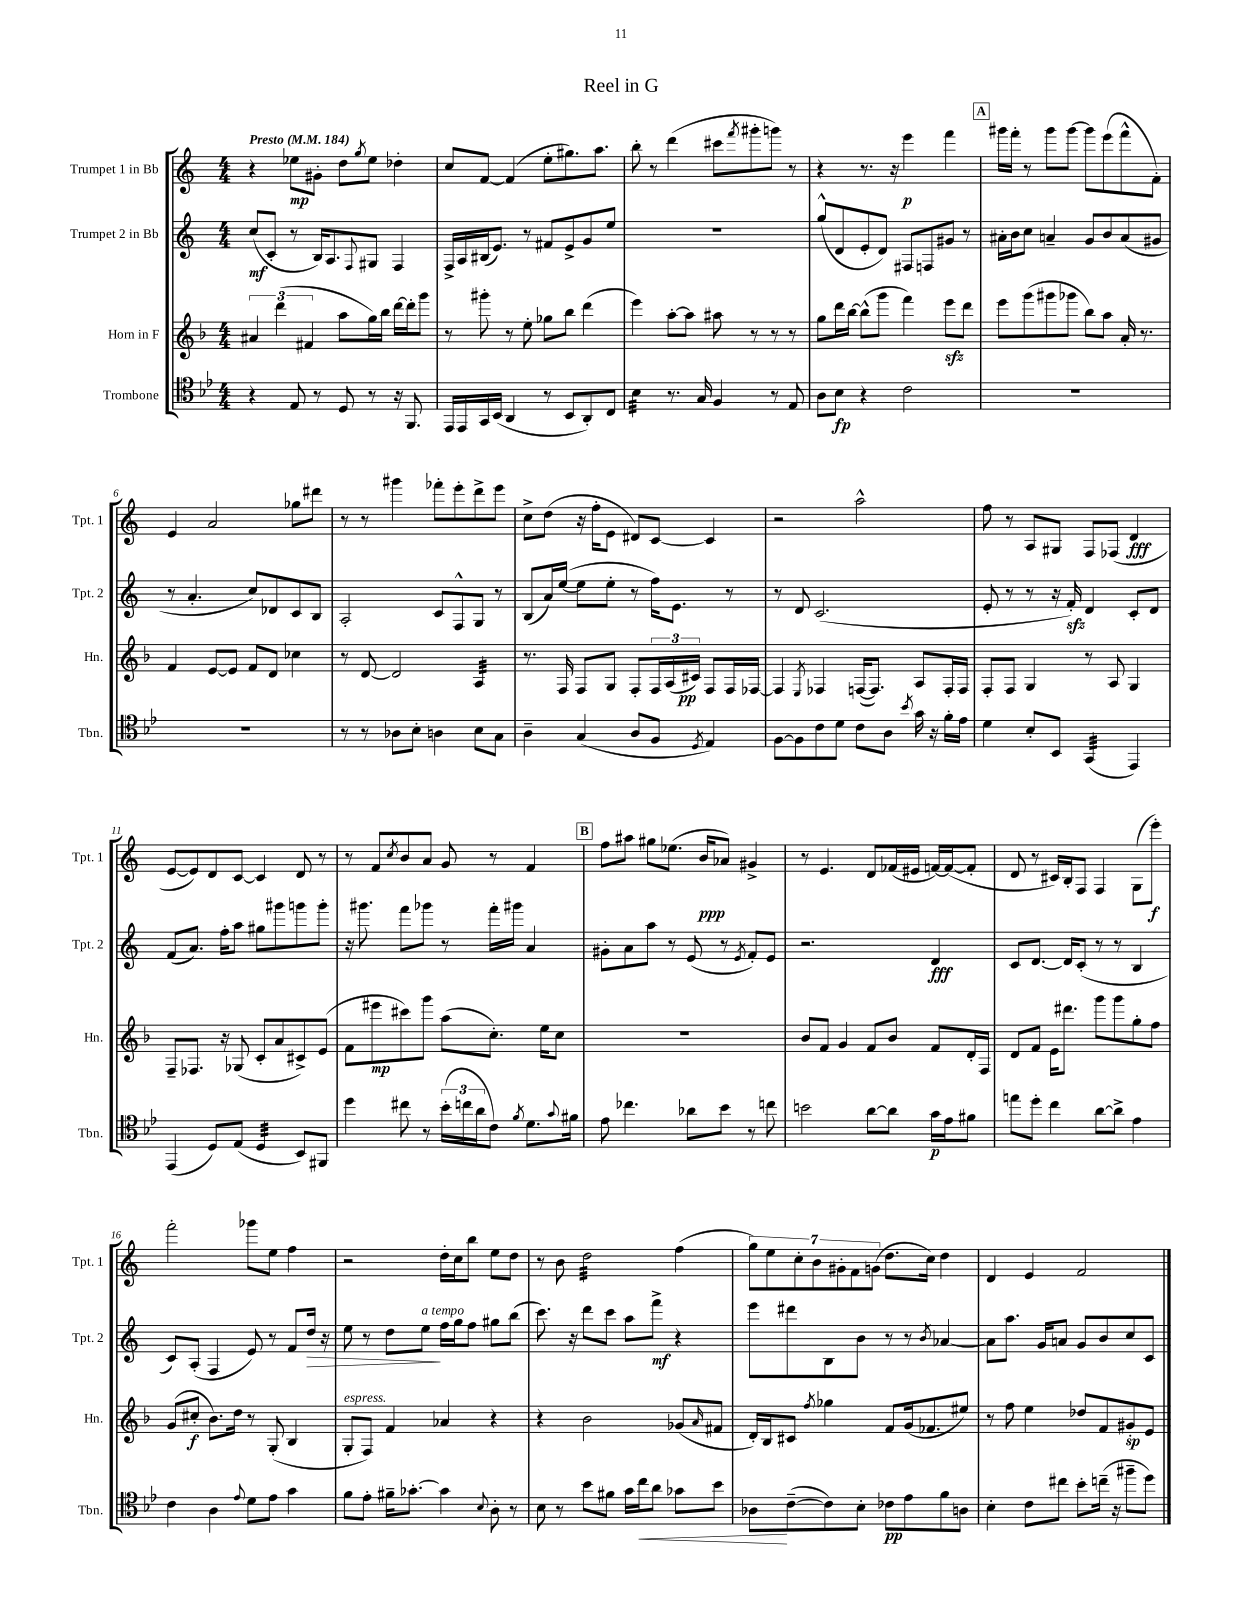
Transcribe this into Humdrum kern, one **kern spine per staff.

**kern	**kern	**kern	**kern
*staff4	*staff3	*staff2	*staff1
*clefC4	*clefG2	*clefG2	*clefG2
*k[b-e-]	*k[b-]	*k[]	*k[]
*M4/4	*M4/4	*M4/4	*M4/4
*MM184	*MM184	*MM184	*MM184
4r	6a#	(8cc	4r
.	.	8c'	.
.	(6ddd	.	.
8E-	.	8r	8ee-
.	6f#	.	.
8r	.	16B)	8g#'
.	.	8.A	.
8D	8aa	.	8dd
.	.	8qqF	8qgg
8r	16gg)	8G#	8ee-
.	16bb-	.	.
16r	[16ddd	4F	4dd-'
8.FF	16ddd']	.	.
.	8ggg	.	.
=	=	=	=
16EE-	8r	16F^	8cc
16EE-	.	16A	.
16GG	8ggg#'	(16B#	[8f
(16BB-	.	8.e)	.
4AA	8r	.	(4f]
.	8ee'	8r	.
8r	8gg-	8f#	8ee'
8BB-	8bb-	8e^	8.gg#)
8AA')	(4ddd	8g	.
.	.	.	8.aa
8C	.	8ee	.
=	=	=	=
4B-	4eee)	1r	8bb'
.	.	.	8r
8.r	[8aa'	.	(4ddd
.	8aa]	.	.
16G	.	.	.
4F	8aa#	.	8ccc#
.	.	.	8qfff
.	8r	.	8ggg#'
8r	8r	.	8ggg)
8E-	8r	.	8r
=	=	=	=
8A	8gg	(8gg^^	4r
8B-	16ddd	8d	.
.	[16bb-	.	.
4r	(8bb-^^]	8e'	8.r
.	8ggg	8d)	.
.	.	.	16r
2c	4fff)	8F#	4eee
.	.	8F	.
.	8eee	8g#	4fff
.	8ddd	8r	.
=	=	=	=
1r	8eee	16a#'	16ggg#
.	.	16b	16fff'
.	(8ggg	8cc	8r
.	8ggg#	4a~	8ggg#
.	8ggg-	.	[8ggg#
.	8bb-)	8g	8ggg#]
.	8aa	8b	(8eee
.	16a'	(8a	8fff^^
.	8.r	.	.
.	.	8g#	8f')
=	=	=	=
1r	4f	8r	4e
.	.	4.a'	.
.	[8e	.	2a
.	8e]	.	.
.	8f	8cc)	.
.	8d	8d-	.
.	4cc-	8c	8gg-
.	.	8B	8ddd#
=	=	=	=
8r	8r	2A'	8r
8r	[8d	.	8r
8A-	2d]	.	4ggg#
8B-'	.	.	.
4A	.	8c	8fff-'
.	.	8F^^	8eee'
8B-	4A	8G	8ddd^
8G	.	8r	8eee
=	=	=	=
4A~	8.r	(8B	8cc^
.	.	16a)	(8dd
.	16F	([16ee	.
(4G	8F	8ee]	16r
.	.	.	16ff'
.	8G	8ee'	8e
8A	8F'	8r	8d#)
8F	24F	16ff)	[8c
.	(24A	.	.
.	.	8.e	.
.	24c#)	.	.
8qD	.	.	.
4E-)	8F	.	4c]
.	16F	8r	.
.	[16F-	.	.
=	=	=	=
[8F	4F-]	8r	2r
8F]	.	8d	.
.	8qE	.	.
8c	4F-	(2.c	.
8d	.	.	.
8c	([16F	.	2aa^^
.	8.F])	.	.
8A	.	.	.
8qb-	.	.	.
16g	8A	.	.
16r	.	.	.
16f'	16F'	.	.
16e-	16F	.	.
=	=	=	=
4d	8F'	8e'	8ff
.	8F	8r	8r
8B-'	4G	8r	8A
8BB-	.	16r	8G#
.	.	16f')	.
(4GG	8r	4d	8F
.	8A	.	(8F-
4EE-)	4G	8c'	4d
.	.	8d	.
=	=	=	=
(4EE-	8F~	(8f	[8e
.	8.F-	8.a)	8e])
8D)	.	.	8d
.	16r	16ff'	.
(8E-	(8G-	8aa	[8c
4D	8c'	8gg#	4c]
.	8a	8ggg#	.
8BB-)	8c#^)	8ggg	8d
8FF#	(8e	8ggg'	8r
=	=	=	=
4dd	8f	16r	8r
.	.	8.ggg#	.
.	8eee#	.	8f
.	.	.	8qcc
8cc#	8ccc#)	8fff	8b
8r	8ggg	8ggg-	8a
(24b-'	(8aa	8r	8g
24cc	.	.	.
24a	.	.	.
8c)	8.cc')	16fff'	8r
.	.	16ggg#	.
8qf	.	.	.
8.d	.	4a	4f
.	16ee	.	.
.	8cc	.	.
8qqg	.	.	.
16f#	.	.	.
=	=	=	=
8e-	1r	8g#'	8ff
4.cc-	.	8a	8aa#
.	.	8aa	8gg#
.	.	8r	(8.ee-
8a-	.	(8e	.
.	.	.	16b
8b-	.	8r	8a-)
.	.	8qe	.
8r	.	8f')	4g#^
8cc	.	8e	.
=	=	=	=
2b	8b-	2.r	8r
.	8f	.	4.e
.	4g	.	.
[8a	8f	.	8d
8a]	8b-	.	(16f-
.	.	.	16e#
16g	8f	4d	[16f)
16e-	.	.	(16f_
8f#	16d'	.	8f']
.	16F	.	.
=	=	=	=
8ee	8d	8c	8d
8dd'	8f	[8.d	8r
4cc	16e	.	16c#)
.	8.ddd#	16d]	16B'
.	.	(8c'	8F
[8a	8ggg	8r	4F
8a^]	8ggg	8r	.
4e-	8gg'	4B	(8G
.	8ff	.	8eee')
=	=	=	=
4c	(8g	8c)	2fff'
.	8cc#'	(8A'	.
4A	8.b-)	4F	.
.	16dd	.	.
8qqe-	.	.	.
8d	8r	8e)	8ggg-
8e-	(8G'	8r	8ee
4g	4B-	8f	4ff
.	.	16dd	.
.	.	16r	.
=	=	=	=
8f	8G'	8ee	2r
8e-'	8F)	8r	.
16f#~	4f	8dd	.
[8.g-'	.	.	.
.	.	8ee	.
4g-]	4a-	16ff	16dd'
.	.	16gg	16cc
.	.	8ff	8bb
8qqB-	.	.	.
8A'	4r	8gg#	8ee
8r	.	(8bb	8dd
=	=	=	=
8B-	4r	8.ccc)	8r
8r	.	.	8b
.	.	16r	.
8b-	2b-	8ddd	2dd
8f#	.	8ccc	.
16g	.	8aa	.
16cc	.	.	.
8a	.	8fff^	.
8g-	(8g-	4r	(4ff
.	16qqa	.	.
8b-	8f#	.	.
=	=	=	=
8A-	16d')	8eee	14gg)
.	16B-	.	.
.	.	.	14ee
([8c~	8c#	8ddd#	.
.	.	.	14cc'
.	.	.	14b
.	8qff	.	.
8c])	4gg-	8B	.
.	.	.	14g#'
.	.	.	14f
8B-'	.	8b	.
.	.	.	(14g
8c-	8f	8r	8.dd
8e-	(16g	8r	.
.	8.f-	.	16cc)
.	.	8qb	.
8f	.	[4a-	4dd
8A	8ee#)	.	.
=	=	=	=
4B-'	8r	8a-]	4d
.	8ff	8.aa	.
8c	4ee	.	4e
.	.	16g	.
8cc#	.	8a	.
8b-'	8dd-	8g	2f
(16cc~	8f	8b	.
16r	.	.	.
8ff#~	8g#'	8cc	.
8dd)	8e	8c	.
==	==	==	==
*-	*-	*-	*-
